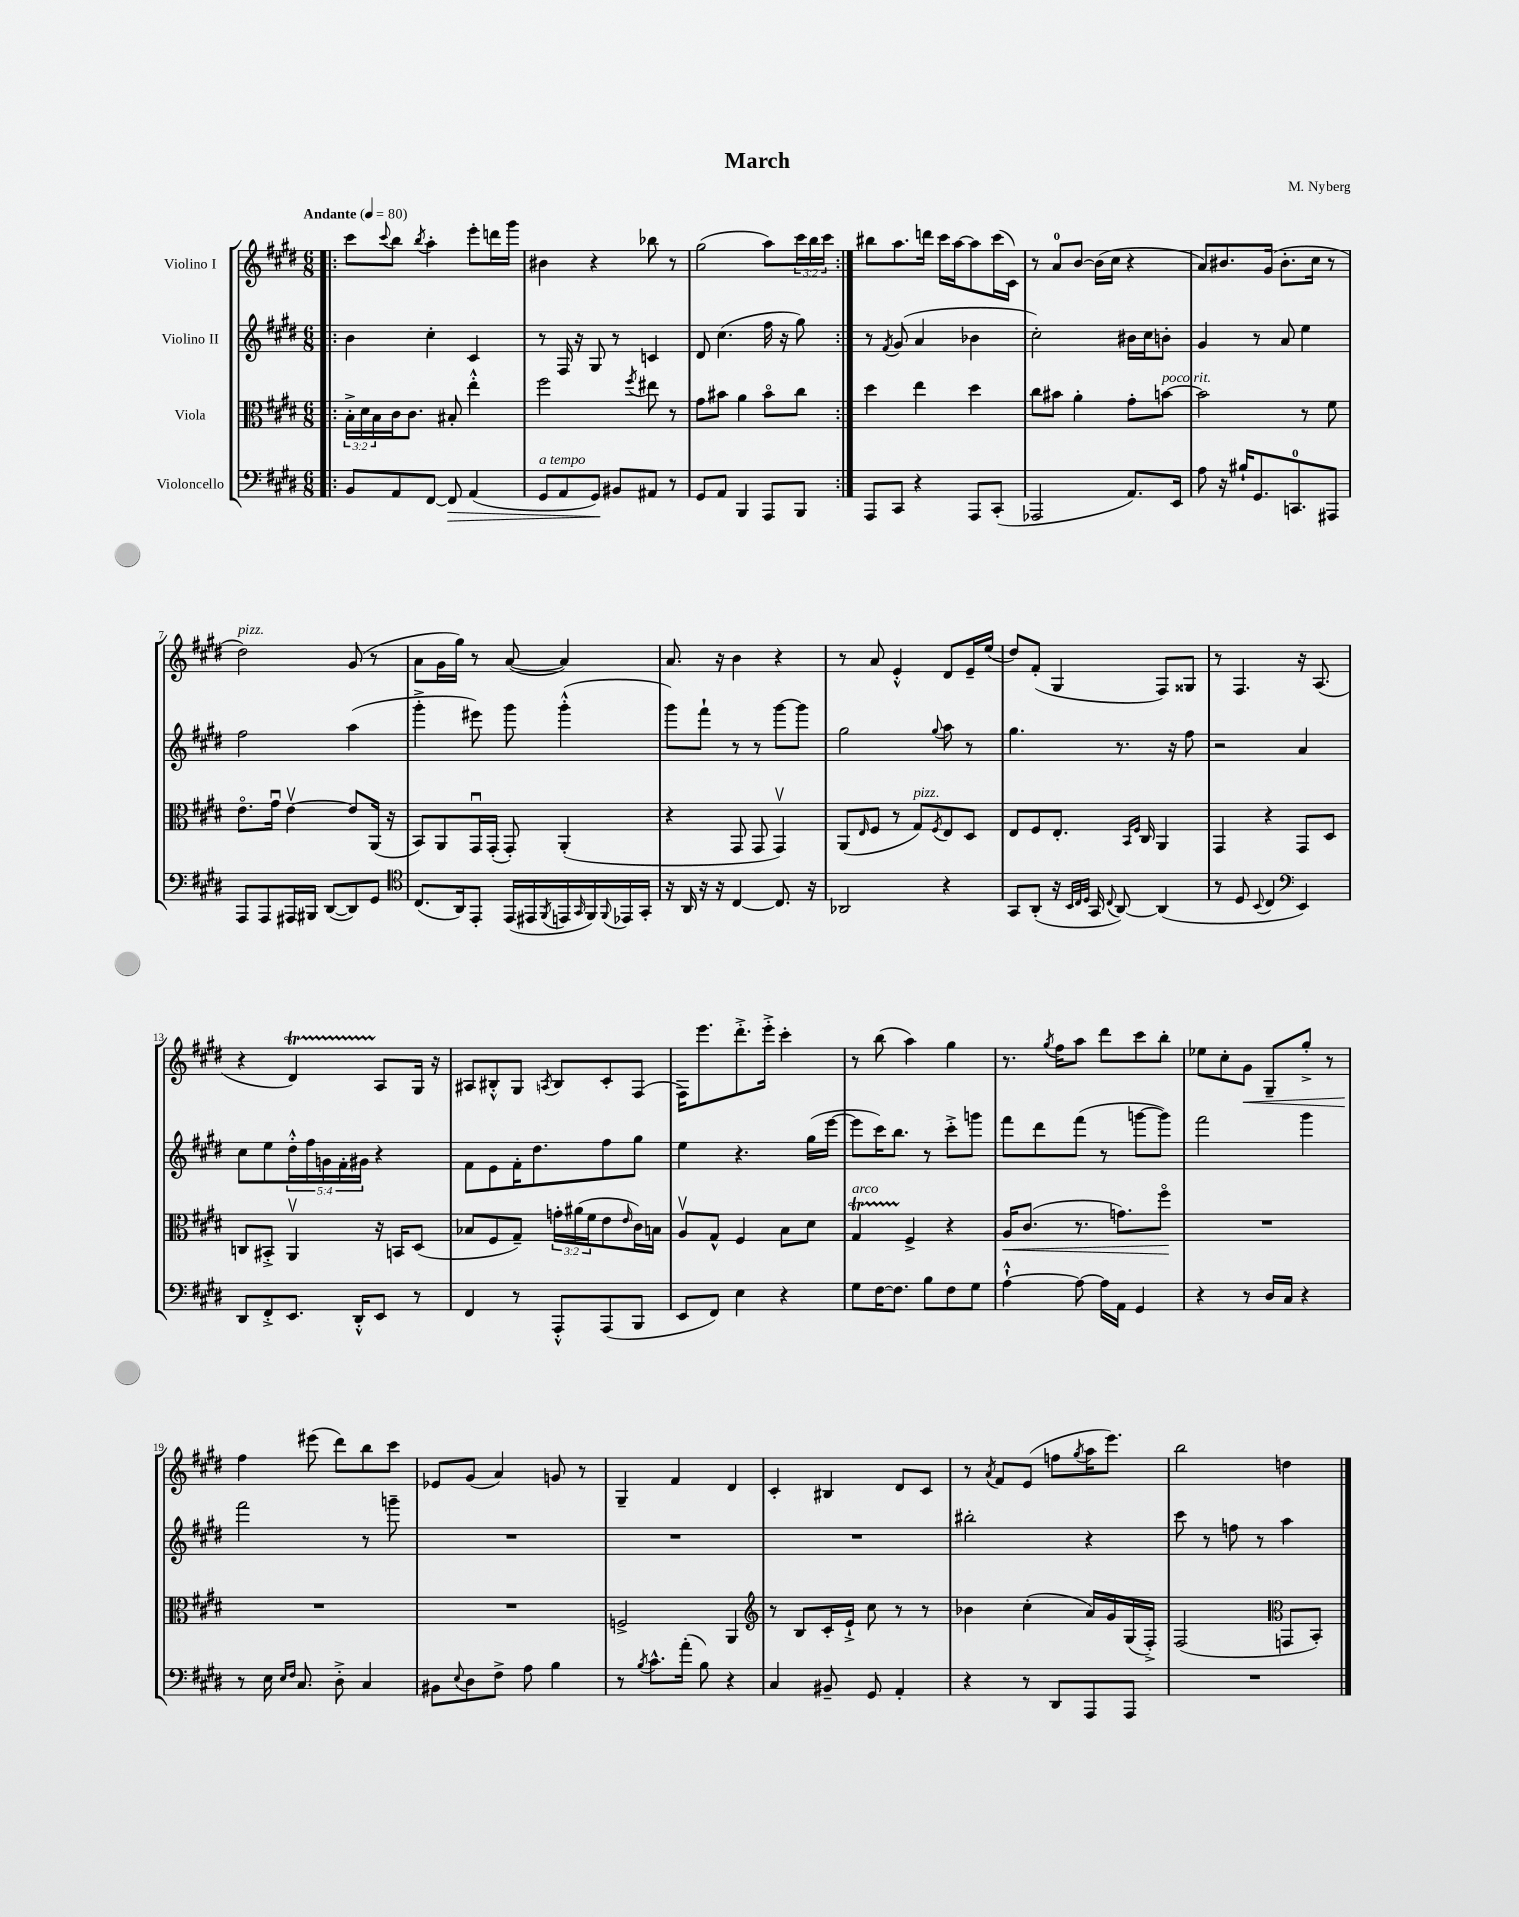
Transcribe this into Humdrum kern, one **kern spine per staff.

**kern	**dynam	**kern	**dynam	**kern	**kern	**dynam
*part4	*part4	*part3	*part3	*part2	*part1	*part1
*staff4	*staff4	*staff3	*staff3	*staff2	*staff1	*staff1
*I"Violoncello	*	*I"Viola	*	*I"Violino II	*I"Violino I	*
*clefF4	*	*clefC3	*	*clefG2	*clefG2	*
*k[f#c#g#d#]	*	*k[f#c#g#d#]	*	*k[f#c#g#d#]	*k[f#c#g#d#]	*
*M6/8	*	*M6/8	*	*M6/8	*M6/8	*
*MM80	*	*MM80	*	*MM80	*MM80	*
=1!|:	=1!|:	=1!|:	=1!|:	=1!|:	=1!|:	=1!|:
!	!	!	!	!	!LO:TX:a:B:t=Andante	!
8BB/L	.	24B'^\LL	.	4b\	8ccc#\L	.
.	.	24d#\	.	.	.	.
.	.	24B\	.	.	.	.
.	.	.	.	.	8qqccc#/	.
8AA/	.	16c#\J	.	.	8bb\J	.
.	.	8.c#\J	.	.	.	.
.	.	.	.	.	8qbb/	.
[8FF#/J	.	.	.	4cc#'\	4aa'\	.
!	!LO:HP:b	!	!	!	!	!
8FF#/]	>	8B#X'/	.	.	.	.
(4AA/	.	4ee'^^\	.	4c#/	8eee'\L	.
.	.	.	.	.	16dddn\L	.
.	.	.	.	.	16ggg#\JJ	.
=2	=2	=2	=2	=2	=2	=2
!LO:TX:a:i:t=a tempo	!	!	!	!	!	!
8GG#/L	.	2ff#\	.	8r	4b#X\	.
8AA/	.	.	.	16F#/	.	.
.	.	.	.	16r	.	.
8GG#/J)	.	.	.	8G#/	4r	.
8BB#X/L	]	.	.	8r	.	.
.	.	8qff#/	.	.	.	.
8AA#X/J	.	8ee#X\	.	4cn/	8bb-X\	.
8r	.	8r	.	.	8r	.
=3	=3	=3	=3	=3	=3	=3
8GG#/L	.	8g#\L	.	8d#/	(2gg#\	.
8AA/J	.	8b#X\J	.	(4.cc#\	.	.
4BBB/	.	4a\	.	.	.	.
8AAA/L	.	8b#\L	.	16ff#\	8aa\L)	.
.	.	.	.	16r	.	.
8BBB/J	.	8cc#\J	.	8gg#\)	24ccc#\L	.
.	.	.	.	.	24bb\	.
.	.	.	.	.	24ccc#\JJ	.
=4:|!	=4:|!	=4:|!	=4:|!	=4:|!	=4:|!	=4:|!
8AAA/L	.	4dd#\	.	8r	8bb#X\L	.
.	.	.	.	8qf#/	.	.
8CC#/J	.	.	.	(8g#/	8.aa\	.
4r	.	4ee\	.	4a/	.	.
.	.	.	.	.	16dddn\Jk	.
.	.	.	.	.	16ccc#\LL	.
.	.	.	.	.	[16aa\J	.
8AAA/L	.	4dd#\	.	4b-X\	8aa\]	.
(8CC#'/J	.	.	.	.	(16ccc#\L	.
.	.	.	.	.	16c#\JJ)	.
=5	=5	=5	=5	=5	=5	=5
2AAA-X/	.	8cc#\L	.	2cc#'\)	8r	.
.	.	8b#X\J	.	.	8a/L	.
.	.	4a'\	.	.	[8b/J	.
.	.	.	.	.	(16b\LL]	.
.	.	.	.	.	16cc#\JJ	.
8.AA/L)	.	8g#'\L	.	16b#X\LL	4r	.
.	.	.	.	16cc#\J	.	.
!	!	!LO:TX:a:i:t=poco rit.	!	!	!	!
.	.	[8bn\J	.	8bn'\J	.	.
16EE/Jk	.	.	.	.	.	.
=6	=6	=6	=6	=6	=6	=6
8A\	.	2b\]	.	4g#/	8a/L)	.
16r	.	.	.	.	8.b#X/	.
16B#X`/KL	.	.	.	.	.	.
8.GG#/	.	.	.	8r	.	.
.	.	.	.	.	(16g#/Jk	.
.	.	.	.	8a/	8.b#'\L	.
8.CCn/	.	.	.	.	.	.
.	.	8r	.	4ee\	.	.
.	.	.	.	.	16cc#\Jk	.
8AAA#X/J	.	8f#\	.	.	8r	.
!!LO:LB:g=z
=7	=7	=7	=7	=7	=7	=7
!	!	!	!	!	!LO:TX:a:i:t=pizz.	!
8AAA/L	.	8.e\L	.	2ff#\	2dd#\)	.
8AAA/	.	.	.	.	.	.
.	.	16g#u\Jk	.	.	.	.
16AAA#X/L	.	[4ev\	.	.	.	.
16BBB#X/JJ	.	.	.	.	.	.
([8DD#/L	.	.	.	.	.	.
8DD#/])	.	8e/L]	.	(4aa\	(8g#/	.
8GG#/J	.	(16AA/Jk	.	.	8r	.
.	.	16r	.	.	.	.
=8	=8	=8	=8	=8	=8	=8
*clefC4	*	*	*	*	*	*
(8.C#/L	.	8BB/L)	.	4ggg#'^\	8a\L	.
.	.	8AA/	.	.	16g#\L	.
16AA/k)	.	.	.	.	16gg#\JJ)	.
8EE'/J	.	16GG#u/L	.	8eee#X\)	8r	.
.	.	(16GG#'/JJ	.	.	.	.
(16EE/LL	.	8GG#'/)	.	8ggg#\	([8a/	.
16EE#X/	.	.	.	.	.	.
8qFF#/	.	.	.	.	.	.
16EEn/	.	(4AA'/	.	(4ggg#'^^\	4a/])	.
16qqGG#/	.	.	.	.	.	.
16FF#/)	.	.	.	.	.	.
8qqFF#/	.	.	.	.	.	.
16EE-X/	.	.	.	.	.	.
16GG#'/JJ	.	.	.	.	.	.
=9	=9	=9	=9	=9	=9	=9
16r	.	4r	.	8ggg#\L)	8.a/	.
16AA/	.	.	.	.	.	.
16r	.	.	.	8fff#`\J	.	.
16r	.	.	.	.	16r	.
[4C#/	.	8GG#/	.	8r	4b\	.
.	.	8GG#/	.	8r	.	.
8.C#/]	.	4GG#v/)	.	[8ggg#\L	4r	.
.	.	.	.	8ggg#\J]	.	.
16r	.	.	.	.	.	.
=10	=10	=10	=10	=10	=10	=10
2AA-X/	.	(8AA/L	.	2gg#\	8r	.
.	.	16qqE/	.	.	.	.
.	.	8F#/J	.	.	8a/	.
.	.	8r	.	.	4e'^^/	.
!	!	!LO:TX:a:i:t=pizz.	!	!	!	!
.	.	8G#/L)	.	.	.	.
.	.	8qF#/	.	8qqgg#/	.	.
4r	.	8E/	.	8aa\	8d#/L	.
.	.	8D#/J	.	8r	16e~/L	.
.	.	.	.	.	(16ee/JJ	.
=11	=11	=11	=11	=11	=11	=11
8GG#/L	.	8E/L	.	4.gg#\	8dd#/L)	.
(8AA'/J	.	8F#/	.	.	(8f#'/J	.
16r	.	8.E'/J	.	.	4G#/	.
32qqBB/LLL	.	.	.	.	.	.
32qqC#/	.	.	.	.	.	.
32qqD#/JJJ	.	.	.	.	.	.
16GG#/	.	.	.	.	.	.
8qqC#/	.	.	.	.	.	.
[8AA/)	.	.	.	8.r	.	.
.	.	16qqBB/LL	.	.	.	.
.	.	16qqF#/JJ	.	.	.	.
.	.	16C#/	.	.	.	.
(4AA/]	.	4AA/	.	.	8F#/L)	.
.	.	.	.	16r	.	.
.	.	.	.	8ff#\	8G##X/J	.
=12	=12	=12	=12	=12	=12	=12
8r	.	4GG#/	.	2r	8r	.
8D#/	.	.	.	.	4.F#/	.
8qqBB/	.	.	.	.	.	.
4C#/	.	4r	.	.	.	.
*clefF4	*	*	*	*	*	*
4EE/)	.	8GG#/L	.	4a/	16r	.
.	.	.	.	.	(8.A/	.
.	.	8D#/J	.	.	.	.
!!LO:LB:g=z
=13	=13	=13	=13	=13	=13	=13
8DD#/L	.	8Cn/L	.	8cc#\L	4r	.
8FF#'^/	.	8BB#X'^/J	.	8ee\	.	.
8.EE/J	.	4AAv/	.	20dd#'^^\L	4d#t/)	.
.	.	.	.	20ff#\	.	.
.	.	.	.	20gn\	.	.
.	.	.	.	20f#'\	.	.
16DD#'^^/KL	.	.	.	.	.	.
.	.	.	.	20g#X\JJ	.	.
8EE/J	.	16r	.	4r	8A/L	.
.	.	16BBn/KL	.	.	.	.
8r	.	(8D#/J	.	.	16G#/Jk	.
.	.	.	.	.	16r	.
=14	=14	=14	=14	=14	=14	=14
4FF#/	.	8B-X/L	.	8f#\L	8A#X/L	.
.	.	8F#/	.	8e\	8B#X'^^/	.
8r	.	8G#~/J)	.	16f#'\K	8G#/J	.
.	.	.	.	8.dd#\	.	.
.	.	.	.	.	8qAn/	.
8AAA'^^/L	.	24gn'\LL	.	.	8B#/L	.
.	.	(24a#X\	.	.	.	.
.	.	24f#\J	.	.	.	.
(8AAA/	.	8e\	.	8ff#\	8c#'/	.
.	.	16qqe/	.	.	.	.
8BBB/J	.	16c#\L)	.	8gg#\J	(8F#/J	.
.	.	16Bn\JJ	.	.	.	.
=15	=15	=15	=15	=15	=15	=15
8EE/L	.	8Av/L	.	4ee\	16F#\KL)	.
.	.	.	.	.	8.eee\	.
8FF#/J)	.	8G#^^/J	.	.	.	.
4E\	.	4F#/	.	4.r	8.ddd#'^\	.
.	.	.	.	.	16eee'^\Jk	.
4r	.	8B\L	.	.	4ccc#'\	.
.	.	8d#\J	.	(16gg#\LL	.	.
.	.	.	.	[16eee\JJ	.	.
=16	=16	=16	=16	=16	=16	=16
!	!	!LO:TX:a:i:t=arco	!	!	!	!
8G#\L	.	4G#t/	.	8eee\L]	8r	.
[16F#\K	.	.	.	16ccc#\K)	(8bb\	.
8.F#\J]	.	.	.	8.bb\J	.	.
.	.	4F#^/	.	.	4aa\)	.
8B\L	.	.	.	8r	.	.
8F#\	.	4r	.	8ccc#'^\L	4gg#\	.
8G#\J	.	.	.	8gggn\J	.	.
=17	=17	=17	=17	=17	=17	=17
!	!	!	!LO:HP:b	!	!	!
[4A`^^\	.	16A/KL	<	8fff#\L	8.r	.
.	.	(8.c#/J	.	.	.	.
.	.	.	.	8ddd#\	.	.
.	.	.	.	.	8qgg#/	.
.	.	.	.	.	16ff#\KL	.
8A\_	.	8.r	.	(8fff#\J	8aa\J	.
16A\LL]	.	.	.	8r	8ddd#\L	.
16AA\JJ	.	8.gn\L)	.	.	.	.
4GG#/	.	.	.	[8gggn\L	8ccc#\	.
.	.	8ff#\J	.	8ggg\J])	8bb'\J	.
.	.	.	[	.	.	.
=18	=18	=18	=18	=18	=18	=18
4r	.	2.r	.	2fff#\	8ee-X\L	.
.	.	.	.	.	8cc#'\	.
!	!	!	!	!	!	!LO:HP:b
8r	.	.	.	.	8g#\J	<
16D#/LL	.	.	.	.	8G#~/L	.
16C#/JJ	.	.	.	.	.	.
4r	.	.	.	4ggg#\	8gg#'^/J	.
.	.	.	.	.	8r	.
!!LO:LB:g=z
=19	=19	=19	=19	=19	=19	=19
8r	.	2.r	.	2fff#\	4ff#\	.
16E\	.	.	.	.	.	.
16qqE/LL	.	.	.	.	.	.
16qqF#/JJ	.	.	.	.	.	.
8.C#/	.	.	.	.	.	.
.	.	.	.	.	(8eee#X\	[
8D#'^\	.	.	.	.	8ddd#\L)	.
4C#/	.	.	.	8r	8bb\	.
.	.	.	.	8gggn~\	8ccc#\J	.
=20	=20	=20	=20	=20	=20	=20
8BB#X\L	.	2.r	.	2.r	8e-X/L	.
8qqE/	.	.	.	.	.	.
8D#\	.	.	.	.	(8g#/J	.
8F#^\J	.	.	.	.	4a/)	.
8A\	.	.	.	.	.	.
4B\	.	.	.	.	8gn/	.
.	.	.	.	.	8r	.
=21	=21	=21	=21	=21	=21	=21
8r	.	2Fn^/	.	2.r	4G#~/	.
8qB/	.	.	.	.	.	.
8.c#^^\L	.	.	.	.	.	.
.	.	.	.	.	4f#/	.
(16a'\Jk	.	.	.	.	.	.
8B\)	.	.	.	.	.	.
4r	.	4AA/	.	.	4d#/	.
=22	=22	=22	=22	=22	=22	=22
*	*	*clefG2	*	*	*	*
4C#/	.	8r	.	2.r	4c#'/	.
.	.	8B/L	.	.	.	.
8BB#X~/	.	16c#'/L	.	.	4B#X/	.
.	.	16e`^/JJ	.	.	.	.
8GG#/	.	8cc#\	.	.	.	.
4AA'/	.	8r	.	.	8d#/L	.
.	.	8r	.	.	8c#/J	.
=23	=23	=23	=23	=23	=23	=23
4r	.	4b-X\	.	2bb#X'\	8r	.
.	.	.	.	.	8qa/	.
.	.	.	.	.	8f#/L	.
8r	.	(4cc#'\	.	.	(8e/J	.
8DD#/L	.	.	.	.	8ffn\L	.
.	.	.	.	.	8qgg#/	.
8AAA/	.	16a/LL)	.	4r	16aa\K	.
.	.	16g#/	.	.	8.eee\J)	.
8AAA/J	.	(16G#/	.	.	.	.
.	.	16F#'^/JJ)	.	.	.	.
=24	=24	=24	=24	=24	=24	=24
2.r	.	(2F#/	.	8ccc#\	2bb\	.
.	.	.	.	8r	.	.
.	.	.	.	8ffn\	.	.
.	.	.	.	8r	.	.
*	*	*clefC3	*	*	*	*
.	.	8GGn/L	.	4aa\	4ddn\	.
.	.	8BB'/J)	.	.	.	.
==	==	==	==	==	==	==
*-	*-	*-	*-	*-	*-	*-
